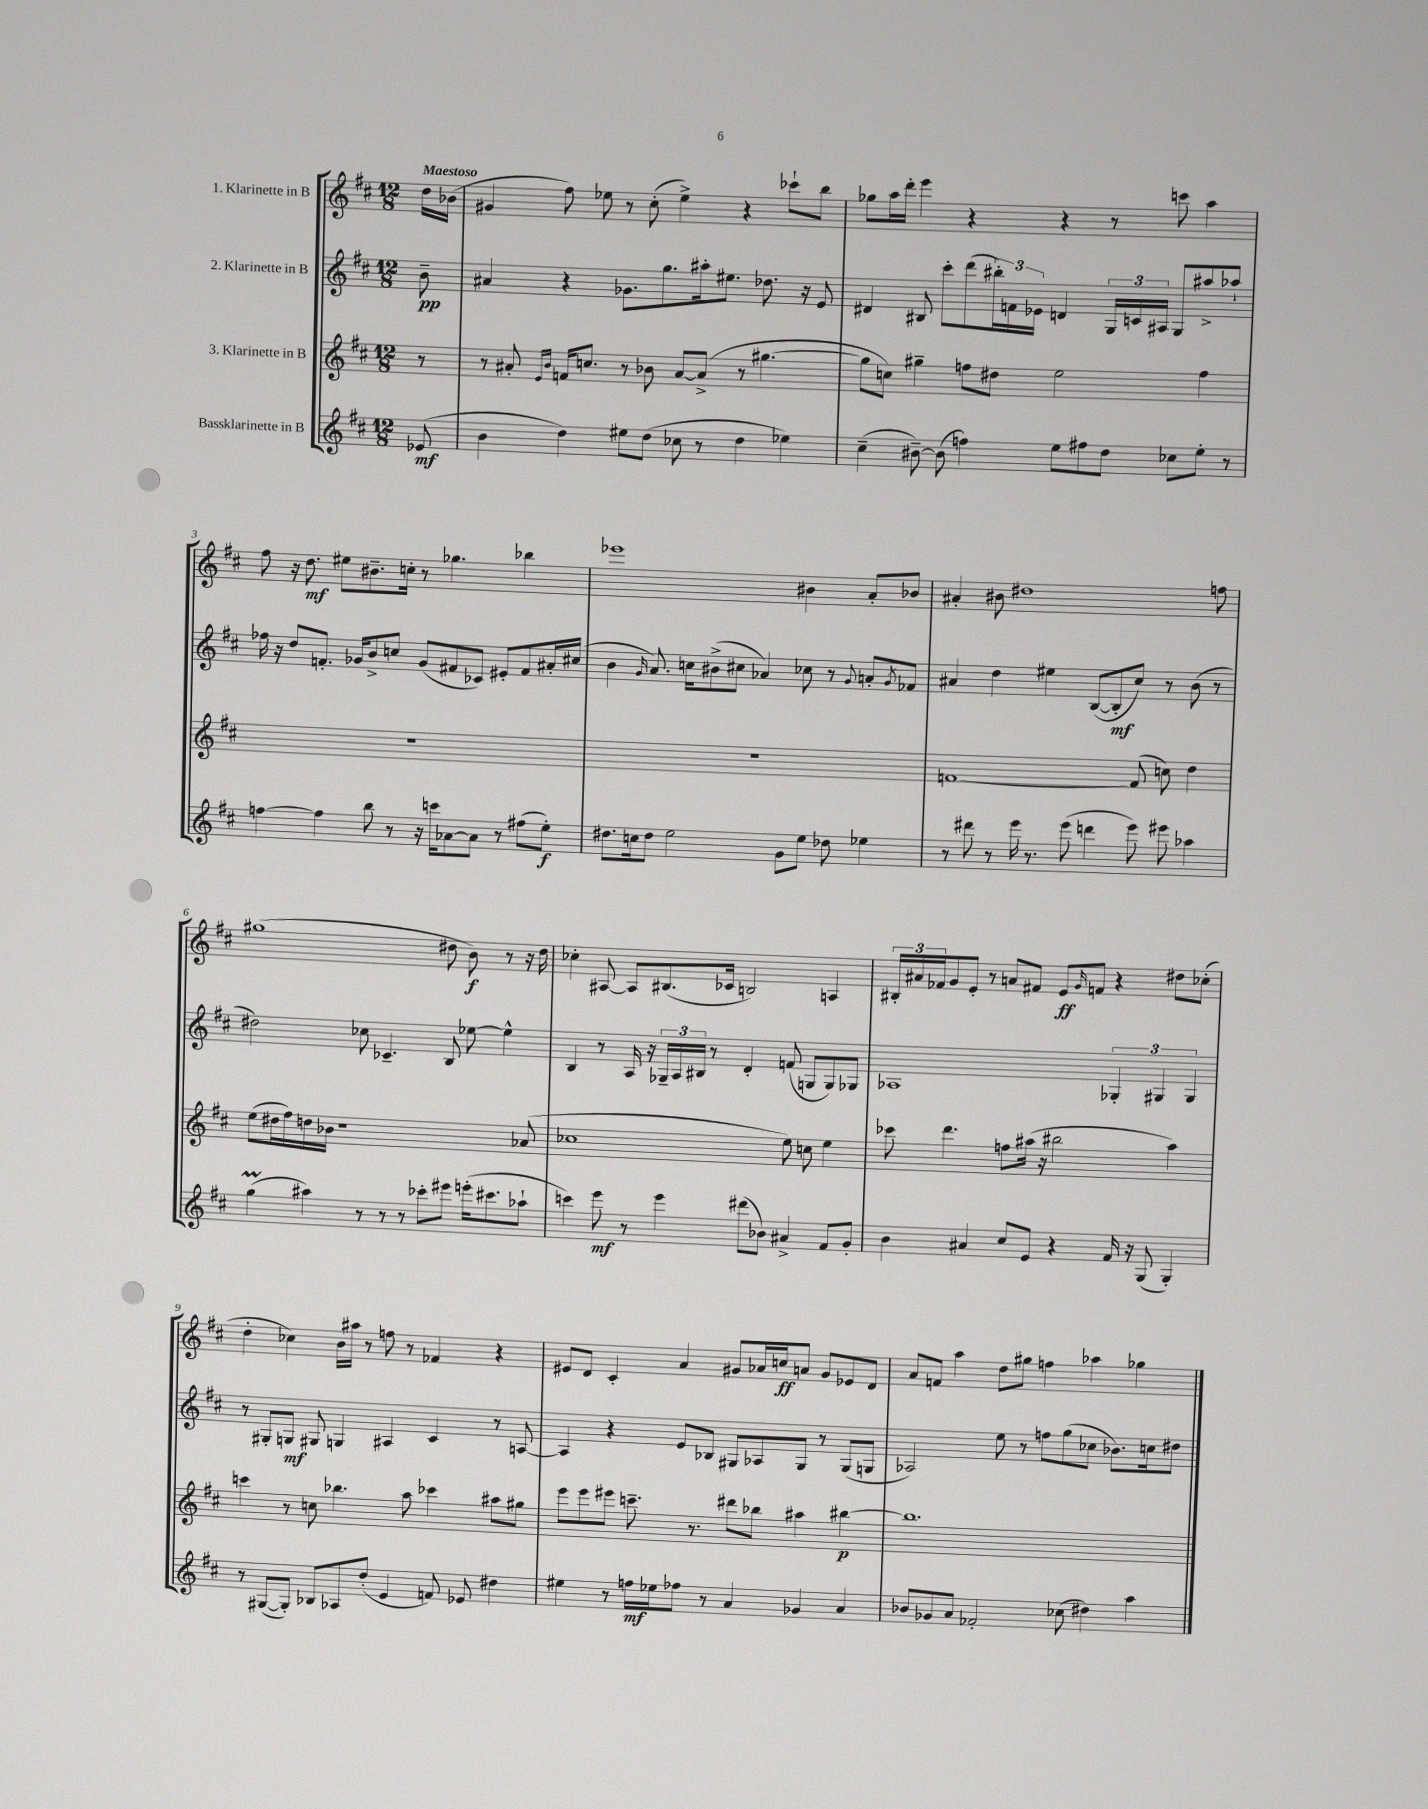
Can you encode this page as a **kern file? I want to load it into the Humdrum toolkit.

**kern	**kern	**kern	**kern
*staff4	*staff3	*staff2	*staff1
*clefG2	*clefG2	*clefG2	*clefG2
*k[f#c#]	*k[f#c#]	*k[f#c#]	*k[f#c#]
*M12/8	*M12/8	*M12/8	*M12/8
(8e-/	8r	8b~\	16dd\LL
.	.	.	(16b-\JJ
=	=	=	=
4b\	8r	4a#/	4g#/
.	8a#'/	.	.
.	16qqe/LL	.	.
.	16qqb/JJ	.	.
4dd\)	16f/LK	4r	8ff#\)
.	8.cc/J	.	.
.	.	.	8ee-\
8ee#\L	8r	8.g-\L	8r
(8dd\J	8b-\	.	(8cc#'\
.	.	8.gg\	.
8cc-\	[8a#/L	.	4ee-^\)
8r	(8a#^/]J	16aa#'\k	.
.	.	8.ee#\J	.
4dd\	8r	.	4r
.	[4.gg#\	8.dd-\	.
4ee-\)	.	.	8ccc-`\L
.	.	16r	.
.	.	8e/	8bb\J
=	=	=	=
(4cc#~\	8gg#\]L	4d#/	8gg-\L
.	8cc\J)	.	16aa\L
.	.	.	16ddd'\JJ
[8b#~\)	4gg#~\	8B#/	4eee\
(8b#\]	.	8ccc#'\L	.
4ff\)	8ff\L	(8ddd\	4r
.	8dd#\J	24bb#'\L)	.
.	.	24f\	.
.	.	24e-\JJ	.
8ee\L	2ee\	4d/	4r
8ff#\	.	.	.
8dd\J	.	24G/LL	8r
.	.	24c/	.
.	.	24A#/JJ	.
8cc-\L	.	8G/L	8ccc\
8ee'\J	4ff\	8aa#^/	4aa\
8r	.	8aa-`/J	.
=	=	=	=
[4ff\	1.r	16ff-\	8ff#\
.	.	16r	.
.	.	8dd/L	16r
.	.	.	8.dd\
4ff\]	.	8.f'/J	.
.	.	.	8ee#\L
.	.	16g-/LK	.
8bb\	.	8b^/	8.b#~\
8r	.	8cc/J	.
.	.	.	16cc'\Jk
16r	.	(8g-/L	8r
16ccc\LK	.	.	.
[8a-\	.	8f#/	4.gg-\
8a-\]J	.	8c-/J)	.
8r	.	8e#'/L	.
(8ff#\L	.	8f#/	4bb-\
8ee'\J)	.	16a#'/L	.
.	.	(16cc#/JJ	.
=	=	=	=
8.dd#\L	1.r	4b\	1eee-
16cc\k	.	.	.
.	.	16qqg/	.
8dd#\J	.	8.a/)	.
2ee\	.	.	.
.	.	16cc\LK	.
.	.	(8b#^\	.
.	.	8cc#\J	.
.	.	4a-/)	.
8g\L	.	.	.
8ee\J	.	8cc-\	4b#\
8dd-\	.	8r	.
.	.	8qqg/	.
4ee-\	.	8a'/L	8a'/L
.	.	8qg/	.
.	.	8f-/J	8b-/J
=	=	=	=
8r	[1f	4a#/	4a#'/
8ddd#\	.	.	.
8r	.	4dd\	8b#\
16eee\	.	.	1dd#
8.r	.	.	.
.	.	4ee#\	.
(8eee\	.	.	.
4ddd\	.	([8B/L	.
.	.	8B'/]	.
8eee\)	(8f/]	8cc#/J)	.
8eee#\	8cc\)	8r	.
4aa-\	4dd\	(8b\	.
.	.	8r	8ff\
=	=	=	=
(4gg\	(8ee\L	2dd#\)	(1gg#
.	16dd#\L	.	.
.	16ff#\)	.	.
4aa#\)	16dd\	.	.
.	16b-\JJ	.	.
.	1r	.	.
8r	.	8cc-\	.
8r	.	4.c-~/	.
8r	.	.	.
8ccc-'\L	.	.	.
8eee#\J	.	8B/	8dd#\
(16eee'\LK	.	[8ee-\	8b\)
8.ccc#\	.	.	.
.	.	4ee-^^\]	8r
8aa-`\J	(8a-/	.	16r
.	.	.	16dd#\
=	=	=	=
4ccc\)	1cc-	4B/	4cc-'\
8eee\	.	8r	[8A#/
8r	.	16A/	8A#/]L
.	.	16r	.
4eee\	.	24G-~/LL	(8.B#/
.	.	24A/	.
.	.	24B#/JJ	.
.	.	8r	.
.	.	.	16c-/Jk
(8ddd#\L	.	4d'/	2B/)
8b-\J)	.	.	.
4a#^/	8ee\)	(8f/	.
.	8cc\	8G/L	.
8f#/L	4ee\	8G/)	4A/
8g'/J	.	8G-/J	.
=	=	=	=
4b\	8ccc-\	1A-	24B#'/LL
.	.	.	24a#/
.	.	.	24f-/J
.	4.ddd\	.	8g/
4a#/	.	.	8e'/J
.	.	.	8r
8cc#/L	8ff\L	.	8a/L
8e/J	(16aa#\Jk	.	8f#/J
.	16r	.	.
4r	2bb#\	.	8e/L
.	.	.	16qqg/
.	.	.	8f/J
16f#/	.	6G-'/	4r
16r	.	.	.
(8G/	.	.	.
.	.	6G#/	.
4G'/)	4aa#\)	.	8dd#\L
.	.	6G#/	.
.	.	.	(8cc-'\J
=	=	=	=
8r	4ccc\	8r	4dd'\
([8G#/L	.	8G#'/L	.
8G#'/]J)	8r	8G/J	4cc-\)
8B-/L	8cc\	8G#/	.
8A-/	4.bb-\	4G/	16b\LL
.	.	.	16aa#\JJ
(8dd'/J	.	.	8r
4e/	.	4A#/	8ff\
.	8aa\	.	8r
8f/)	4ccc-\	4c#/	4f-/
8e-/	.	.	.
4dd#\	8aa#\L	8r	4r
.	8gg#\J	[8A/	.
=	=	=	=
4ee#\	8eee\L	4A/]	8e#/L
.	8eee\	.	8d/J
8r	8eee#\J	4r	4c#'/
16ff\LL	8.ccc~\	.	.
16ee-\J	.	.	.
8ff-\J	.	8e/L	4a/
.	8.r	.	.
8r	.	8B-/J	.
4a/	8ddd#\L	8G#/L	8g#/L
.	8bb-\J	8A-/	16a-/L
.	.	.	16cc/J
4g-/	4aa#\	8G#/J	8a/J
.	.	8r	8g#/L
4a/	[4bb#\	(8G#/L	8e-/
.	.	8G/J	8d/J
=	=	=	=
8b-/L	1.bb#]	2A-/)	8a/L
8g-/	.	.	8f/J
8a/J	.	.	4aa\
2f-'/	.	.	.
.	.	8ee\	8dd\L
.	.	8r	8gg#\J
.	.	8ff\L	4ff\
(8cc-\	.	(8gg\	.
4dd#\)	.	8cc-\J	4aa-\
.	.	8.b-\L)	.
4aa\	.	.	4gg-\
.	.	16cc\k	.
.	.	8dd#\J	.
==	==	==	==
*-	*-	*-	*-
